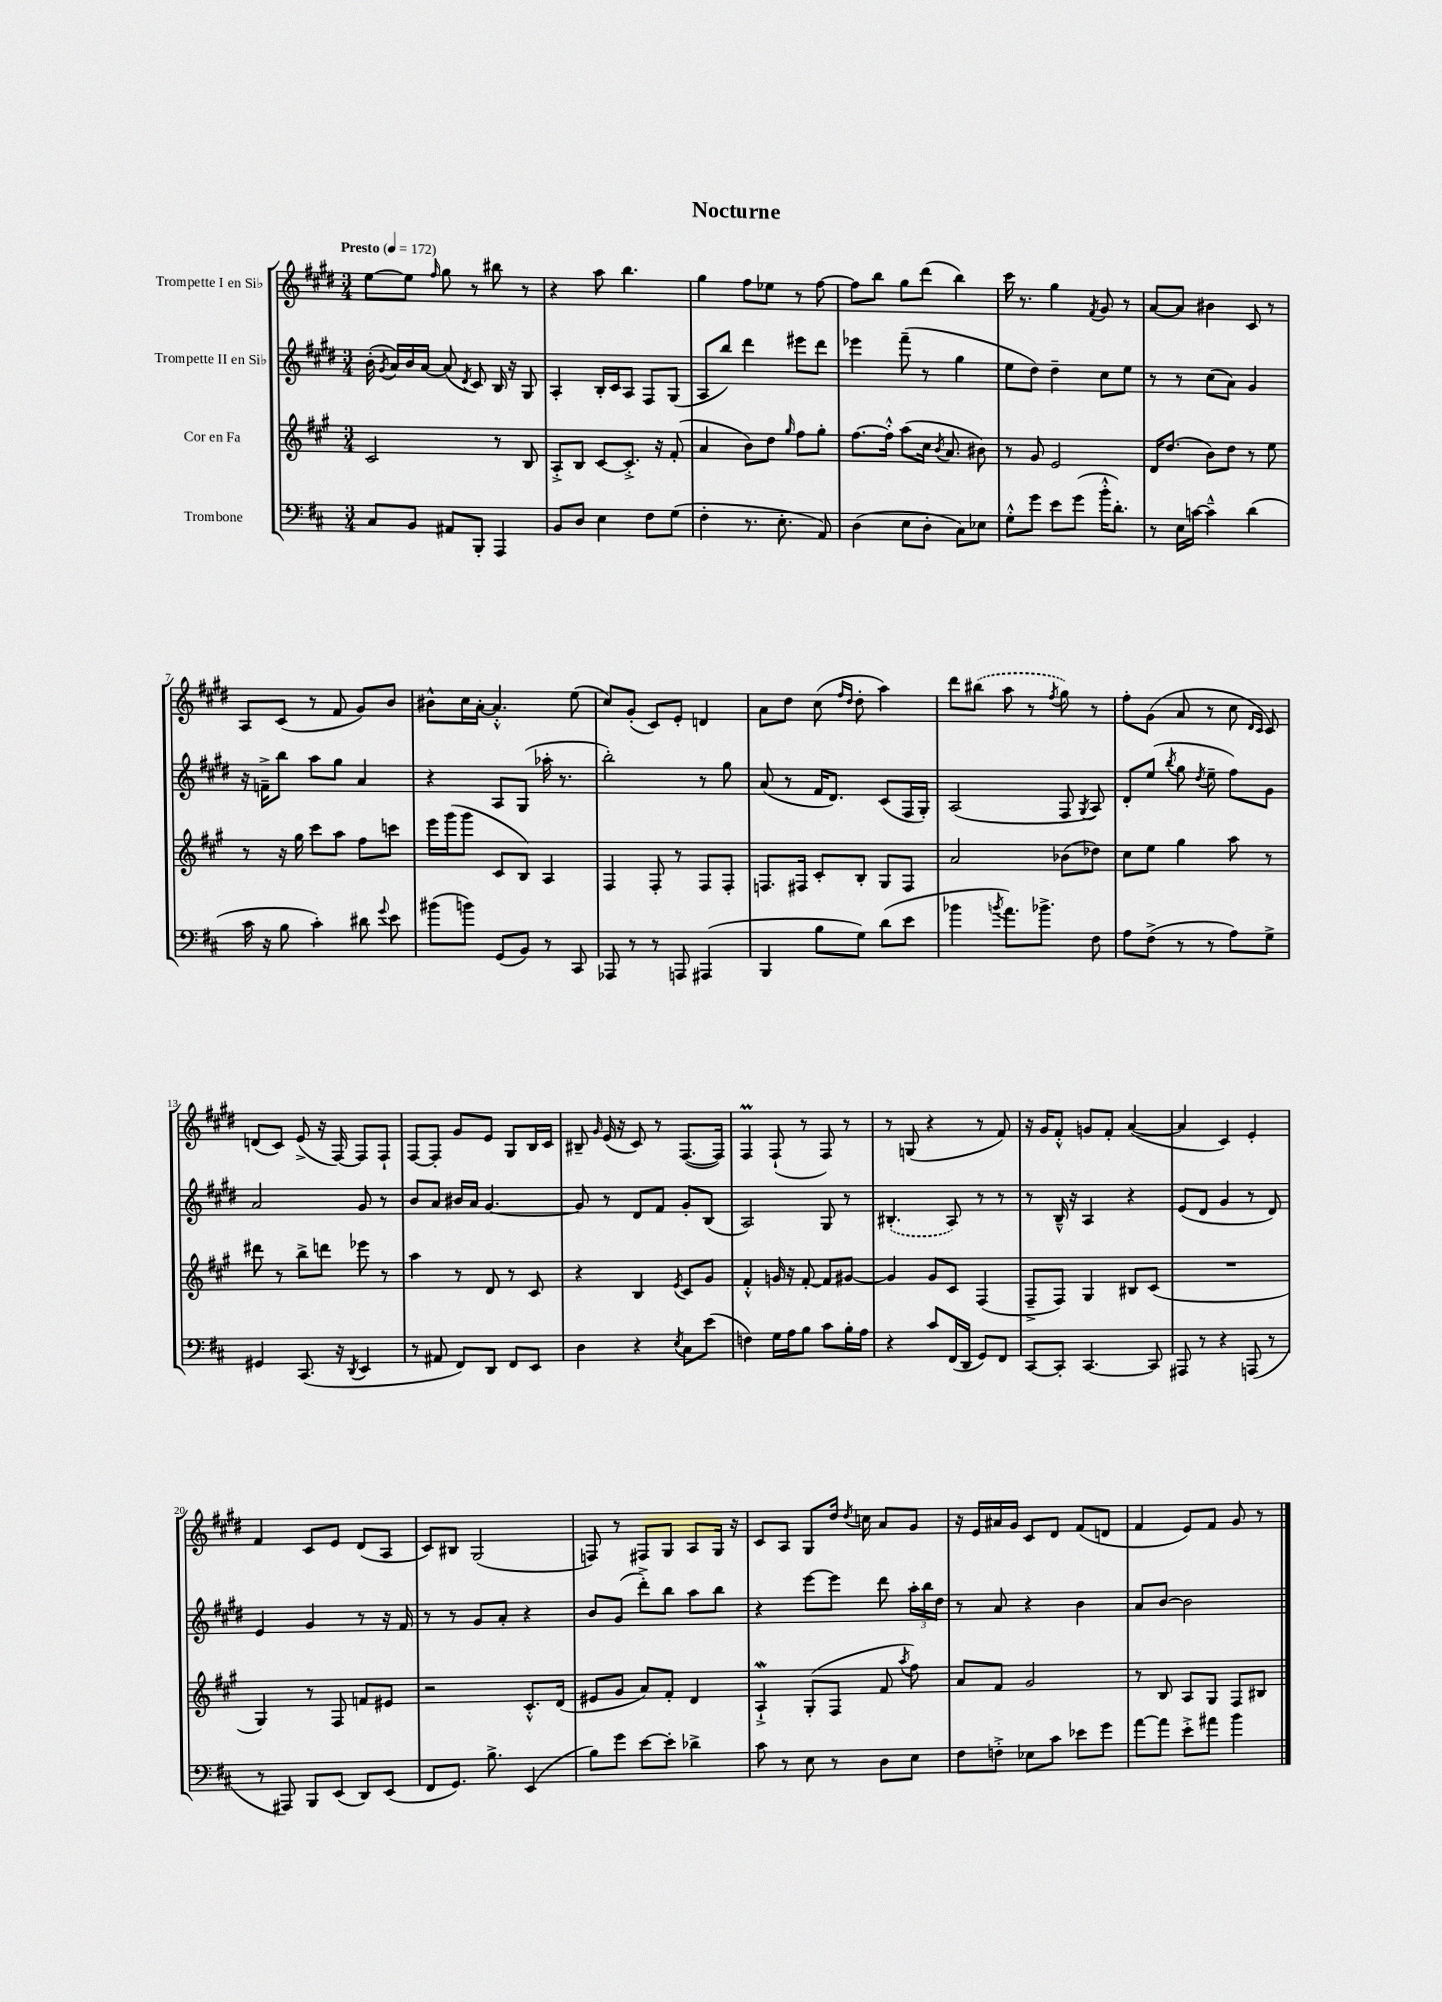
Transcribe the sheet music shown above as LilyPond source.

\header { title = "Nocturne" }
<<
\new StaffGroup <<
\new Staff = "s0" \with { instrumentName = "Trompette I en Sib" } {
    \clef treble \key e \major \numericTimeSignature \time 3/4 \tempo "Presto" 4 = 172
    \autoBeamOff e''8[~ e''8] \grace { fis''16 } gis''8 r8 bis''8 r8 |
    r4 a''8 b''4. |
    gis''4 fis''8[ ees''8] r8 fis''8~ |
    fis''8[ b''8] gis''8[ dis'''8]( b''4) |
    cis'''16 r8. gis''4 \acciaccatura { fis'8 } gis'8 r8 |
    a'8[~ a'8] bis'4 cis'8 r8 |
    a8[ cis'8]( r8 fis'8 gis'8[) b'8] |
    bis'8[-^ cis''16 a'16]~-. a'4.-.-^ e''8( |
    cis''8[) gis'8]-.( cis'8[) e'8]-. d'4 |
    a'8[ dis''8] cis''8( \grace { fis''16[ dis''16] } dis''8-. a''4) |
    dis'''8[ \once \slurDashed bis''8]( a''8 r8 \acciaccatura { fis''8 } gis''8) r8 |
    fis''8[-. gis'8]( a'8 r8 cis''8 \grace { dis'16[ cis'16] } cis'8) |
    d'8[( cis'8]) e'8->( r16 fis16~) fis8[ fis8]-! |
    fis8[~ fis8]-. gis'8[ e'8] gis8[ b16 cis'16] |
    bis8-- \grace { gis'16 } e'16( r16 cis'8) r8 fis8.[~( fis16]) |
    fis4\prall fis8-!( r8 fis8) r8 |
    r8 g8( r4 r8 fis'8) |
    r16 gis'16[ fis'8]-.-^ g'8[ fis'8]-. a'4~( |
    a'4 cis'4) e'4-. |
    fis'4 cis'8[ e'8] dis'8[( a8] |
    cis'8[) bis8] gis2( |
    f8) r8 fis8[ gis8] a8[ gis16] r16 |
    cis'8[ a8] gis8[ dis''16] \acciaccatura { dis''8 } c''16 a'8[ gis'8] |
    r16 e'16[ ais'16 gis'16] cis'8[ dis'8] fis'8[( d'8] |
    fis'4 e'8[) fis'8] gis'8 r8 \bar "|." |
}
\new Staff = "s1" \with { instrumentName = "Trompette II en Sib" } {
    \clef treble \key e \major \numericTimeSignature \time 3/4
    \autoBeamOff b'16-.( \acciaccatura { gis'8 } a'16[) b'16 a'16]~ a'8( \acciaccatura { dis'8 } cis'8) b16 r16 gis8 |
    a4-. b16[-. cis'16 a8] fis8[ gis8]( |
    a8[ b''8]) dis'''4 eis'''8[ dis'''8] |
    ees'''4 fis'''8--( r8 gis''4 |
    e''8[ dis''8]) dis''4-- cis''8[ e''8] |
    r8 r8 cis''8[( a'8]) gis'4 |
    r16 f'16[---> b''8] a''8[ gis''8] a'4 |
    r4 a8[ gis8]( aes''16-. r8. |
    b''2-.) r8 gis''8 |
    a'8( r8 fis'16[ dis'8.]) cis'8[( fis16 gis16]-.) |
    a2( fis8 \acciaccatura { gis8 } a8) |
    dis'8[-. e''8]( \acciaccatura { b''8 } gis''8 \acciaccatura { dis''8 } e''8-- fis''8[) gis'8] |
    a'2 gis'8 r8 |
    b'8[ a'8] bis'16[ a'16] gis'4.~ |
    gis'8 r8 dis'8[ fis'8] gis'8[-. b8]( |
    a2) gis8 r8 |
    \once \slurDashed bis4.-.( a8) r8 r8 |
    r8 b16---^ r16 a4 r4 |
    e'8[( dis'8] gis'4 r8 dis'8) |
    e'4 gis'4 r8 r16 fis'16 |
    r8 r8 gis'8[ a'8]-. r4 |
    b'8[ gis'8]( dis'''8[-.->) b''8] a''8[ b''8] |
    r4 e'''8[~ e'''8] dis'''8 \tuplet 3/2 { a''16[-. b''16 dis''16] } |
    r8 a'8 r4 b'4 |
    a'8[ b'8]~ b'2 \bar "|." |
}
\new Staff = "s2" \with { instrumentName = "Cor en Fa" } {
    \clef treble \key a \major \numericTimeSignature \time 3/4
    \autoBeamOff cis'2 r8 b8 |
    a8[-.-> b8] cis'8[~ cis'8.]-.-> r16 fis'8-.( |
    a'4 b'8[) d''8] \grace { gis''16 } fis''8[ gis''8]-. |
    fis''8.[~ fis''16]-.-^ a''8[( cis''16] \acciaccatura { b'8 } a'8. bis'8) |
    r8 gis'8 e'2 |
    d'16[ d''8.]( b'8[) d''8] r8 e''8 |
    r8 r16 gis''16 cis'''8[ a''8] fis''8[ c'''8] |
    e'''16[ gis'''16( gis'''8] cis'8[ b8]) a4 |
    fis4 fis8-. r8 fis8[ fis8]-. |
    f8.[ fis16] cis'8[-. b8]-. gis8[ fis8] |
    a'2 bes'8[( des''8]) |
    cis''8[ e''8] gis''4 a''8 r8 |
    dis'''8 r8 b''8[-> d'''8] ees'''8 r8 |
    a''4 r8 d'8 r8 cis'8 |
    r4 b4 \acciaccatura { e'8 } cis'8[ gis'8] |
    fis'4-.-^ g'16 r16 fis'8~-. fis'8[ gis'8]~ |
    gis'4 gis'8[ cis'8] fis4( |
    fis8[---> fis8]) gis4 bis8[ cis'8]( |
    R2. |
    gis4) r8 fis8 f'8[ eis'8] |
    r2 cis'8.[-.-^ d'16]( |
    eis'8[ gis'8] a'8[) fis'8]-. d'4 |
    a4-!->\mordent gis8[-.( fis8] fis'8 \acciaccatura { a''8 } fis''8) |
    a'8[ fis'8] gis'2 |
    r8 b8 a8[ gis8] fis8[ bis8] \bar "|." |
}
\new Staff = "s3" \with { instrumentName = "Trombone" } {
    \clef bass \key d \major \numericTimeSignature \time 3/4
    \autoBeamOff cis8[ b,8] ais,8[ b,,8]-. a,,4 |
    b,8[ d8] e4 fis8[ g8]( |
    fis4-. r8. e8.-. a,8) |
    d4( e8[ d8]-. cis8[) ees8] |
    g8[-.-^ g'8] e'8[ g'8]( b'16[-.-^ d'8.]-.) |
    r8 e16[ c'16]~ c'4---^ d'4( |
    cis'16 r16 b8 cis'4-.) dis'8 \appoggiatura { g'8 } e'8 |
    bis'8[( b'8]) g,8[( b,8]) r8 cis,8 |
    aes,,8 r8 r8 a,,8 ais,,4( |
    b,,4 b8[ g8]) d'8[( e'8] |
    bes'4 \acciaccatura { b'8 } a'8.[) bes'8.]-> fis8 |
    a8[ fis8]->( r8 r8 a8[) g8]-> |
    gis,4 cis,8.( r16 \acciaccatura { d,8 } e,4 |
    r8 ais,8 fis,8[) d,8] fis,8[ e,8] |
    d4 r4 \acciaccatura { e8 } cis8[ e'8]( |
    f4) g16[ a16 b8] cis'8[ b16-. a16] |
    r4 cis'8[ fis,16( d,16] g,8[) fis,8] |
    cis,8[~ cis,8]-. cis,4.~ cis,8 |
    ais,,8 r8 r4 a,,8( r8 |
    r8 ais,,8) b,,8[ e,8]( d,8[) e,8]( |
    fis,8[ g,8.]) b8.-> e,4( |
    b8[) g'8] e'8[~ e'8]-. des'4-> |
    cis'8 r8 e8 r8 d8[ e8] |
    fis8[ f8]-.-> ees8[ cis'8] ees'8[ g'8] |
    a'8[~ a'8] e'8[-.-> ais'8] b'4 \bar "|." |
}
>>
>>
